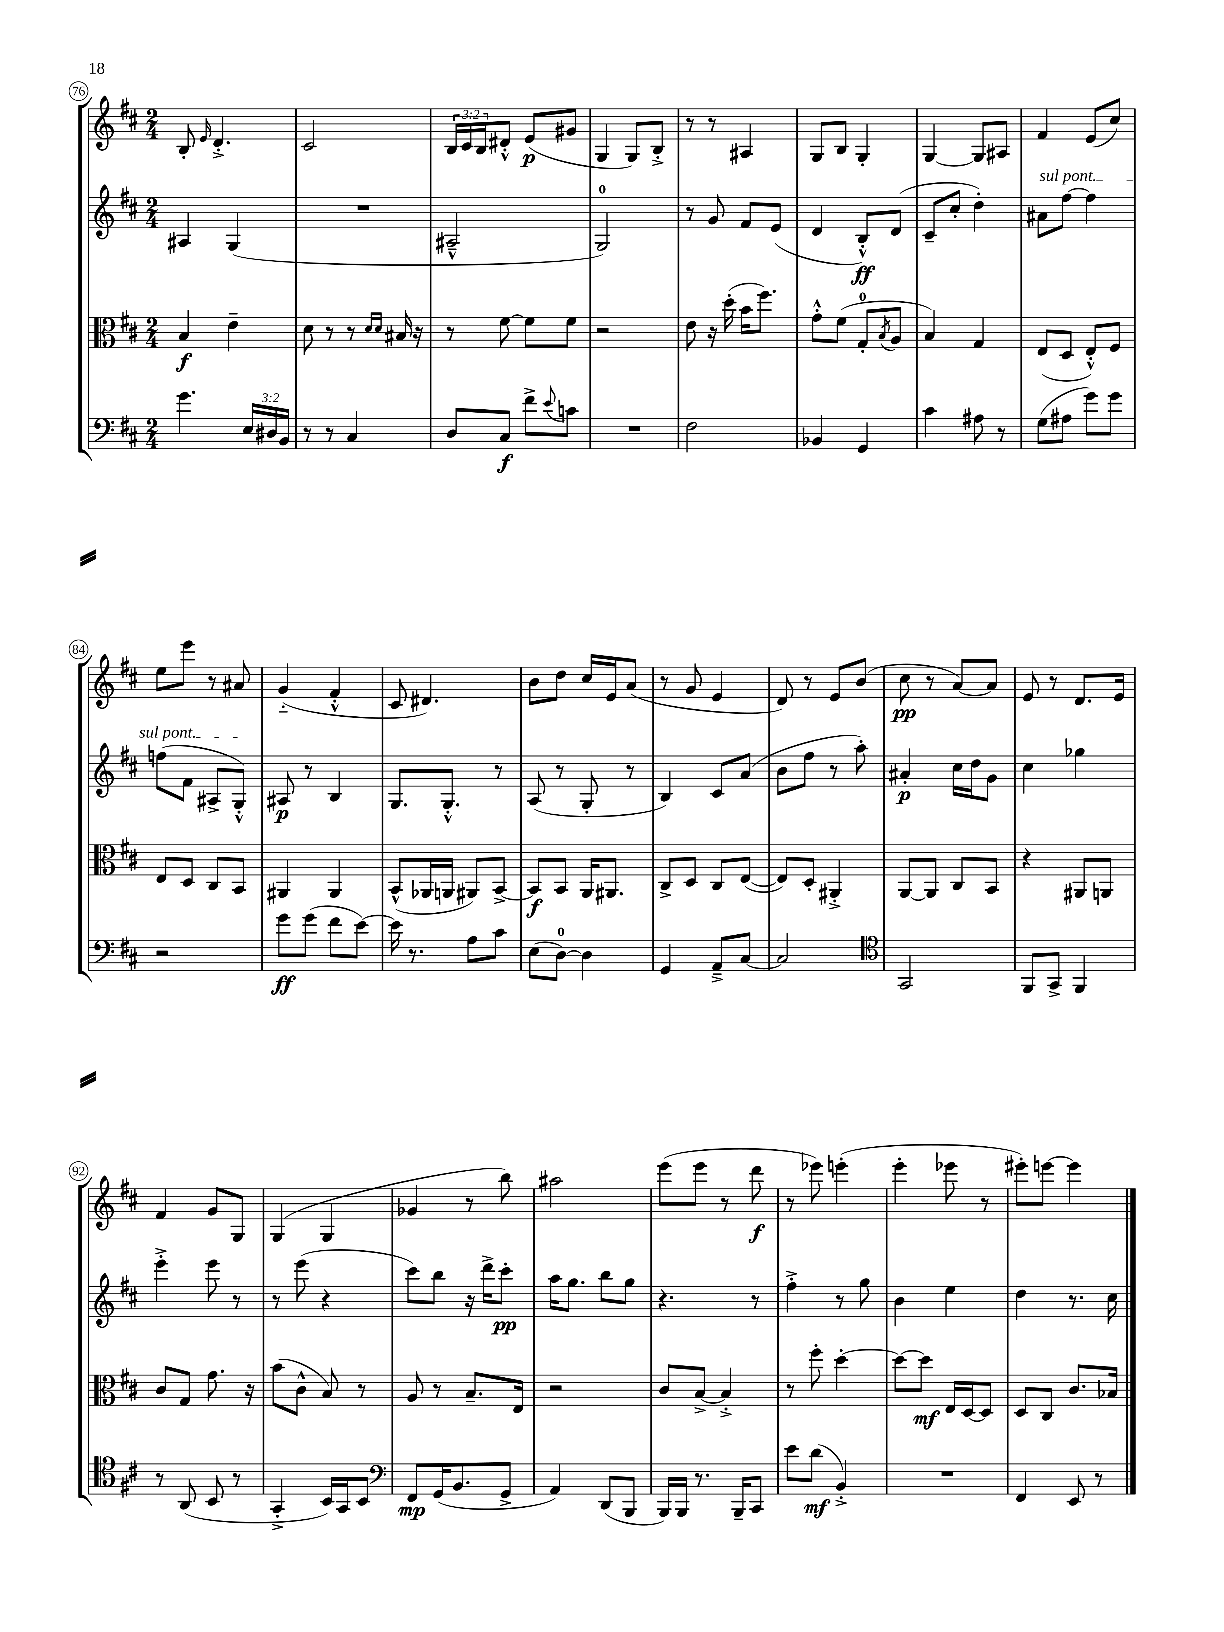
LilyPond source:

<<
\new StaffGroup <<
\new Staff = "s0" {
    \clef treble \key d \major \numericTimeSignature \time 2/4 \override Staff.TupletNumber.text = #tuplet-number::calc-fraction-text
    b8-. \grace { e'16 } d'4.-.-> |
    cis'2 |
    \tuplet 3/2 { b16 cis'16 b16 } dis'8-.-^ e'8\p( gis'8 |
    g4 g8) b8-.-> |
    r8 r8 ais4 |
    g8 b8 g4-. |
    g4~ g8 ais8 |
    fis'4 e'8( cis''8) |
    e''8 e'''8 r8 ais'8 |
    g'4-_( fis'4-.-^ |
    cis'8 dis'4.) |
    b'8 d''8 cis''16 e'16 a'8( |
    r8 g'8 e'4 |
    d'8) r8 e'8 b'8( |
    cis''8\pp r8 a'8~) a'8 |
    e'8 r8 d'8. e'16 |
    fis'4 g'8 g8 |
    g4( g4 |
    ges'4 r8 b''8) |
    ais''2 |
    e'''8( e'''8 r8 d'''8\f |
    r8 ees'''8) e'''4-.( |
    e'''4-. ees'''8 r8 |
    eis'''8-.) e'''8~ e'''4 \bar "|." |
}
\new Staff = "s1" {
    \clef treble \key d \major \numericTimeSignature \time 2/4
    ais4 g4( |
    R2 |
    ais2---^ |
    g2-0) |
    r8 g'8 fis'8 e'8( |
    d'4 b8-.-^\ff) d'8( |
    cis'8-- cis''8-. d''4-.) |
    \once \override TextSpanner.bound-details.left.text = \markup { \italic "sul pont." } ais'8\startTextSpan fis''8~ fis''4 |
    f''8( fis'8 ais8-> g8-.-^\stopTextSpan) |
    ais8\p r8 b4 |
    g8. g8.-.-^ r8 |
    a8( r8 g8-. r8 |
    b4) cis'8 a'8( |
    b'8 fis''8 r8 a''8-.) |
    ais'4-.\p cis''16 d''16 g'8 |
    cis''4 ges''4 |
    e'''4-.-> e'''8 r8 |
    r8 e'''8( r4 |
    cis'''8) b''8 r16 d'''16-> cis'''8-.\pp |
    a''16 g''8. b''8 g''8 |
    r4. r8 |
    fis''4-.-> r8 g''8 |
    b'4 e''4 |
    d''4 r8. cis''16 \bar "|." |
}
\new Staff = "s2" {
    \clef alto \key d \major \numericTimeSignature \time 2/4
    b4\f e'4-- |
    d'8 r8 r8 \grace { d'16 d'16 } bis16 r16 |
    r8 fis'8~ fis'8 fis'8 |
    r2 |
    e'8 r16 d''16-.( b'16 fis''8.) |
    g'8-.-^ fis'8( g8-0-. \acciaccatura { b8 } a8 |
    b4) g4 |
    e8( d8 e8-.-^) fis8 |
    e8 d8 cis8 b,8 |
    ais,4 ais,4 |
    b,8-^( aes,16 a,16 ais,8) b,8~-> |
    b,8\f b,8 a,16 ais,8. |
    cis8-> d8 cis8 e8~( |
    e8) d8-. ais,4-.-> |
    a,8~ a,8 cis8 b,8 |
    r4 ais,8 a,8 |
    cis'8 g8 g'8. r16 |
    b'8( cis'8-^ b8) r8 |
    a8 r8 b8.-- e16 |
    r2 |
    cis'8 b8~-> b4-.-> |
    r8 fis''8-. d''4~-. |
    d''8~ d''8\mf e16 d16~ d8 |
    d8 cis8 cis'8. bes16 \bar "|." |
}
\new Staff = "s3" {
    \clef bass \key d \major \numericTimeSignature \time 2/4 \override Staff.TupletNumber.text = #tuplet-number::calc-fraction-text
    g'4. \tuplet 3/2 { e16 dis16 b,16 } |
    r8 r8 cis4 |
    d8 cis8\f fis'8-> \appoggiatura { e'8 } c'8 |
    R2 |
    fis2 |
    bes,4 g,4 |
    cis'4 ais8 r8 |
    g8( ais8 g'8) g'8 |
    r2 |
    g'8\ff g'8( fis'8 e'8~) |
    e'16 r8. a8 cis'8 |
    e8( d8-0~) d4 |
    g,4 a,8---> cis8~ |
    cis2 |
    \clef tenor g,2 |
    fis,8 g,8-> fis,4 |
    r8 a,8( b,8 r8 |
    g,4-.-> b,16) g,16 b,8 |
    \clef bass fis,8\mp g,16( b,8. g,8-> |
    a,4) d,8( b,,8 |
    b,,16) b,,16 r8. b,,16-- cis,8 |
    e'8 d'8\mf( b,4-.->) |
    R2 |
    fis,4 e,8 r8 \bar "|." |
}
>>
>>
\layout { \context { \Score currentBarNumber = #76 \override BarNumber.stencil = #(make-stencil-circler 0.1 0.3 ly:text-interface::print) } }
